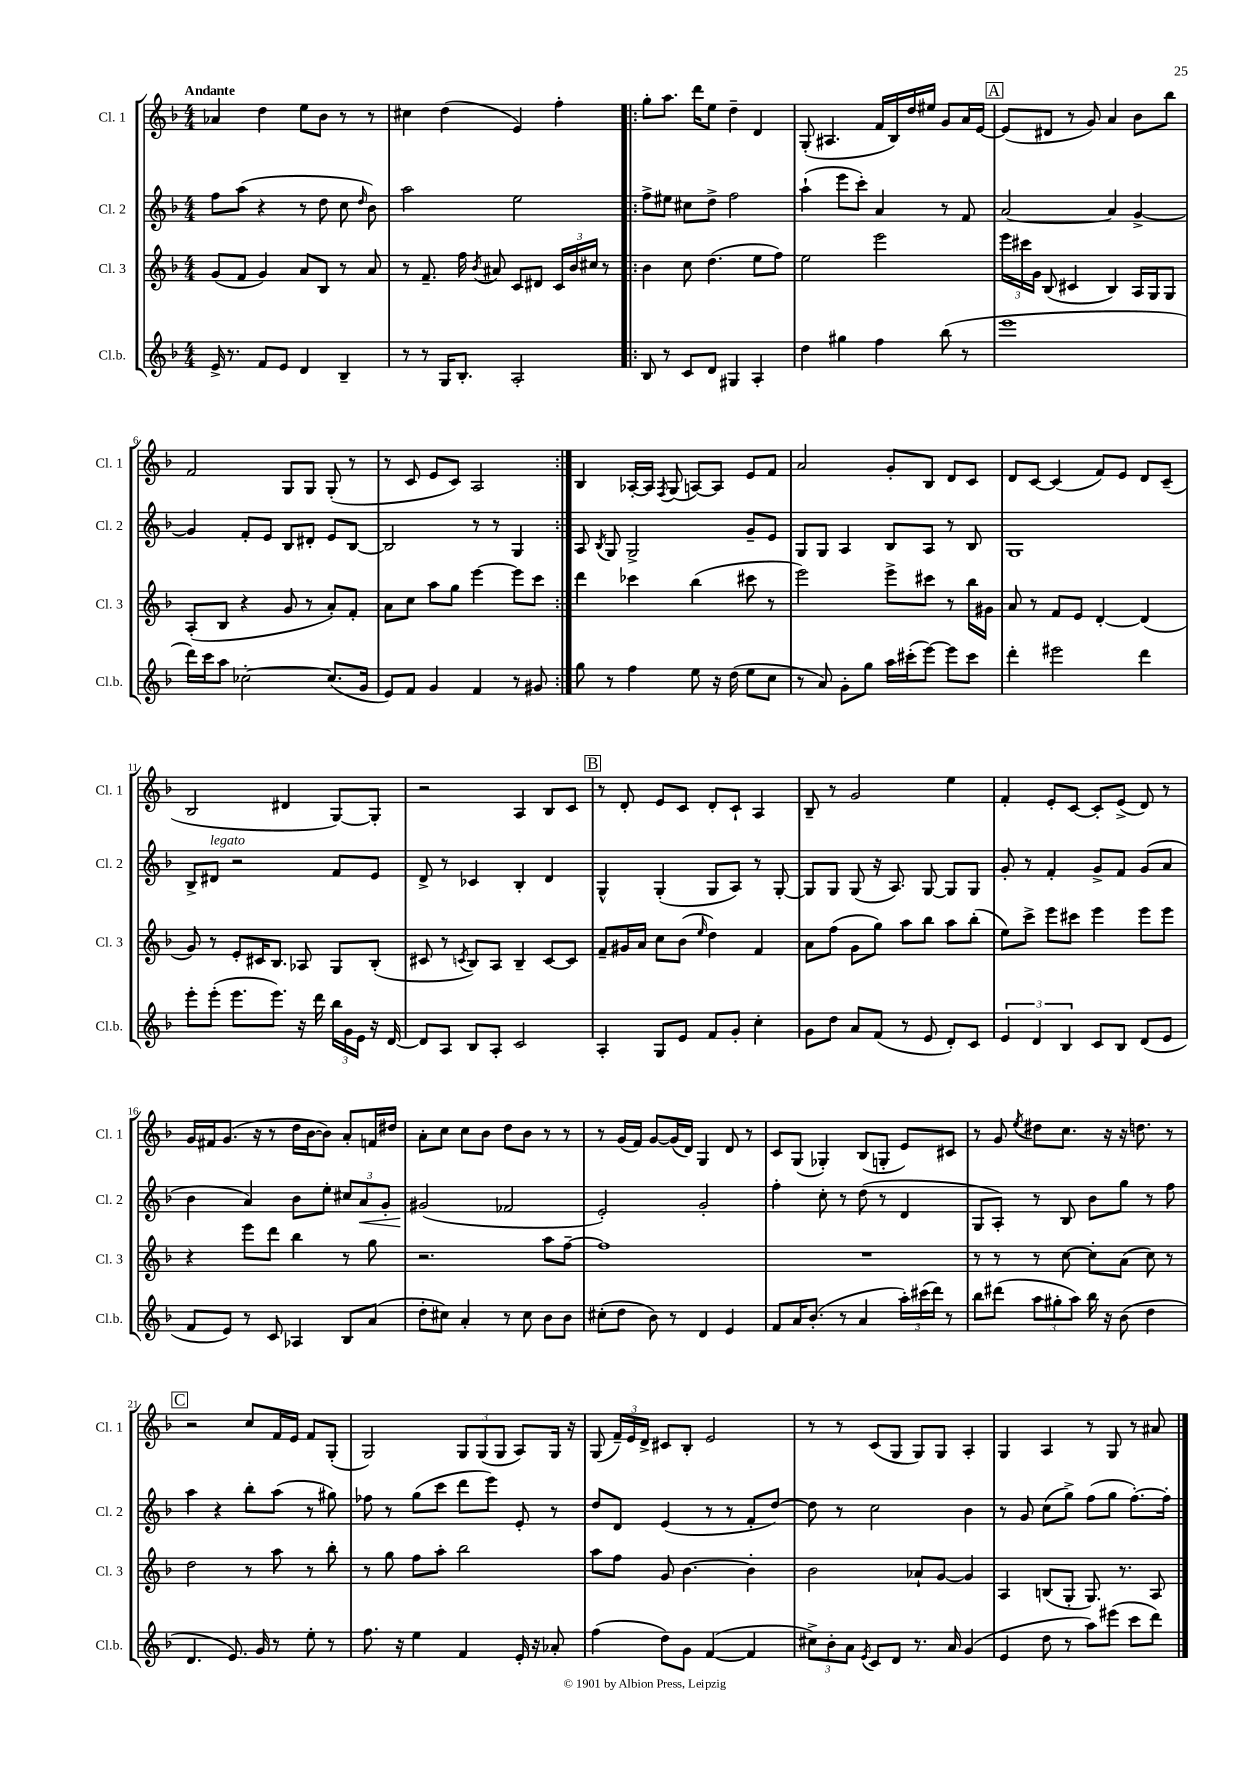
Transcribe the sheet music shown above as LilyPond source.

<<
\new StaffGroup <<
\new Staff = "s0" \with { instrumentName = "Cl. 1" shortInstrumentName = "Cl. 1" } {
    \clef treble \key f \major \numericTimeSignature \time 4/4 \tempo "Andante"
    \autoBeamOff aes'4 d''4 e''8[ bes'8] r8 r8 |
    cis''4 d''4( e'4) f''4-. |
    \repeat volta 2 { g''8[-. a''8.] d'''16[ e''8] d''4-- d'4 |
    g8-.( ais4. f'16[ bes16) d''16 eis''16] g'8[ a'16 e'16]~ |
    \mark \markup { \box "A" } e'8[( dis'8] r8 g'8) a'4 bes'8[ bes''8] |
    f'2 g8[ g8] g8-.( r8 |
    r8 c'8 e'8[ c'8]) a2 | }
    bes4 aes16[~-. aes16] \acciaccatura { f8 } g8( a8[~) a8] e'8[ f'8] |
    a'2 g'8[-. bes8] d'8[ c'8] |
    d'8[ c'8]~ c'4( f'8[) e'8] d'8[ c'8]--( |
    bes2 dis'4 g8[~) g8]-. |
    r2 a4 bes8[ c'8] |
    \mark \markup { \box "B" } r8 d'8-. e'8[ c'8] d'8[-. c'8]-! a4 |
    bes8-- r8 g'2 e''4 |
    f'4-. e'8[-. c'8]~ c'8[-. e'8]->( d'8) r8 |
    g'16[ fis'16 g'8.]( r16 r8 d''16[ bes'16~ bes'8]) a'8[-. f'16 dis''16] |
    a'8[-. c''8] c''8[ bes'8] d''8[ bes'8] r8 r8 |
    r8 g'16[( f'16]) g'8[~ g'16( d'16]) g4 d'8 r8 |
    c'8[ g8]( ges4-.) bes8[( g8]-. e'8[) cis'8] |
    r8 g'8 \acciaccatura { e''8 } dis''8[ c''8.] r16 r16 d''8. r8 |
    \mark \markup { \box "C" } r2 c''8[ f'16 e'16] f'8[ g8]-.( |
    g2) \tuplet 3/2 { g8[ g8( g8] } a8[) g16] r16 |
    g8( \tuplet 3/2 { f'16[--) e'16 d'16]-> } cis'8[ bes8]-. e'2 |
    r8 r8 c'8[( g8] g8[) g8] a4-. |
    g4 a4 r8 g8 r8 ais'8 \bar "|." |
}
\new Staff = "s1" \with { instrumentName = "Cl. 2" shortInstrumentName = "Cl. 2" } {
    \clef treble \key f \major \numericTimeSignature \time 4/4
    \autoBeamOff f''8[ a''8]( r4 r8 d''8 c''8 \grace { d''16 } bes'8) |
    a''2 e''2 |
    \repeat volta 2 { f''8[-> eis''8] cis''8[ d''8]-> f''2 |
    a''4-!( e'''8[ c'''8]-.) a'4 r8 f'8 |
    \mark \markup { \box "A" } a'2~ a'4 g'4~-> |
    g'4 f'8[-. e'8] bes8[ dis'8]-. e'8[ bes8]~ |
    bes2 r8 r8 g4 | }
    a8 \acciaccatura { bes8 } g8 g2-> g'8[-- e'8] |
    g8[ g8] a4 bes8[ a8] r8 bes8 |
    g1 |
    bes8[-> dis'8]^\markup { \italic "legato" } r2 f'8[ e'8] |
    d'8-> r8 ces'4 bes4-. d'4 |
    \mark \markup { \box "B" } g4-^ g4-.( g8[ a8]) r8 g8~-. |
    g8[ g8] g8( r16 a8.) g8~ g8[ g8] |
    g'8-. r8 f'4-. g'8[-> f'8] g'8[( a'8] |
    bes'4 a'4) bes'8[ e''8]-. \tuplet 3/2 { cis''8[ a'8\< g'8]-. } |
    gis'2\!( fes'2 |
    e'2-.) g'2-. |
    f''4-. c''8-. r8 d''8( r8 d'4 |
    g8[ a8]-.) r8 bes8 bes'8[ g''8] r8 f''8 |
    \mark \markup { \box "C" } a''4 r4 bes''8[-. a''8]( r8 gis''8) |
    fes''8 r8 g''8[( c'''8] d'''8[ e'''8]) e'8-. r8 |
    d''8[ d'8] e'4( r8 r8 f'8[-. d''8]~) |
    d''8 r8 c''2 bes'4 |
    r8 g'8 c''8[( g''8]->) f''8[( g''8] f''8.[~-.) f''16]-. \bar "|." |
}
\new Staff = "s2" \with { instrumentName = "Cl. 3" shortInstrumentName = "Cl. 3" } {
    \clef treble \key f \major \numericTimeSignature \time 4/4
    \autoBeamOff g'8[( f'8] g'4) a'8[ bes8] r8 a'8 |
    r8 f'8.-- f''16 \acciaccatura { bes'8 } ais'8 c'8[ dis'8] \tuplet 3/2 { c'16[ bes'16 cis''16] } r8 |
    \repeat volta 2 { bes'4 c''8 d''4.( e''8[ f''8]) |
    e''2 e'''2 |
    \mark \markup { \box "A" } \tuplet 3/2 { e'''16[ cis'''16 g'16] } bes8( cis'4 bes4) a16[ g16 g8] |
    a8[-.( bes8] r4 g'8 r8 a'8[-.) f'8]-. |
    a'8[ c''8] a''8[ g''8] e'''4~ e'''8[ c'''8] | }
    d'''4 ces'''4 bes''4( cis'''8 r8 |
    e'''2) e'''8[-> cis'''8] r8 bes''16[ gis'16] |
    a'8 r8 f'8[ e'8] d'4~-. d'4( |
    g'8) r8 e'8[-. cis'16 bes8.] aes8 g8[ bes8]-.( |
    cis'8 r8 \acciaccatura { c'8 } bes8[) a8] bes4-- c'8[~ c'8] |
    \mark \markup { \box "B" } f'8[-- gis'16 a'16] c''8[ bes'8]( \grace { e''16 } d''4) f'4 |
    a'8[ f''8]( g'8[ g''8]) a''8[ bes''8] a''8[ bes''8]-.( |
    e''8[) c'''8]-> e'''8[ cis'''8] e'''4 e'''8[ e'''8] |
    r4 e'''8[ d'''8] bes''4 r8 g''8 |
    r2. a''8[ f''8]~-- |
    f''1 |
    R1 |
    r8 r8 r8 c''8~ c''8[-. a'8]( c''8) r8 |
    \mark \markup { \box "C" } d''2 r8 a''8 r8 bes''8-. |
    r8 g''8 f''8[ a''8]-. bes''2 |
    a''8[ f''8] g'8 bes'4.~ bes'4-. |
    bes'2 aes'8[-! g'8]~ g'4 |
    a4 b8[( g8]-. g8.) r8. a8 \bar "|." |
}
\new Staff = "s3" \with { instrumentName = "Cl.b." shortInstrumentName = "Cl.b." } {
    \clef treble \key f \major \numericTimeSignature \time 4/4
    \autoBeamOff e'16-> r8. f'8[ e'8] d'4 bes4-- |
    r8 r8 g16[ bes8.]-. a2-. |
    \repeat volta 2 { bes8 r8 c'8[ d'8] gis4 a4-. |
    d''4 gis''4 f''4 bes''8( r8 |
    \mark \markup { \box "A" } e'''1 |
    d'''16[) c'''16 a''8] ces''2~-. ces''8.[( g'16] |
    e'8[) f'8] g'4 f'4 r8 gis'8 | }
    g''8 r8 f''4 e''8 r16 d''16( e''8[ c''8] |
    r8 a'8) g'8[-. g''8] a''16[ cis'''16-.( e'''8]~) e'''8[ cis'''8] |
    d'''4-. eis'''2 d'''4 |
    e'''8[-. e'''8]-.( e'''8.[ e'''8.]) r16 d'''16 \tuplet 3/2 { bes''16[ g'16 e'16] } r16 d'16~ |
    d'8[ a8] bes8[ a8]-. c'2 |
    \mark \markup { \box "B" } a4-. g8[ e'8] f'8[ g'8]-. c''4-. |
    g'8[ d''8] a'8[ f'8]( r8 e'8 d'8[-.) c'8] |
    \tuplet 3/2 { e'4 d'4 bes4 } c'8[ bes8] d'8[( e'8] |
    f'8[ e'8]) r8 c'8 aes4 bes8[ a'8]( |
    d''8[-. cis''8]) a'4-. r8 cis''8 bes'8[ bes'8] |
    cis''8[-.( d''8] bes'8) r8 d'4 e'4 |
    f'8[ a'16 bes'8.]-.( r8 a'4 \tuplet 3/2 { a''16[-.) cis'''16( d'''16]) } r8 |
    bes''8[ dis'''8]( \tuplet 3/2 { a''8[ gis''8-. a''8]) } bes''16 r16 bes'8( d''4 |
    \mark \markup { \box "C" } d'4. e'8.) g'16 r8 e''8-. r8 |
    f''8. r16 e''4 f'4 e'16-. r16 aes'8-. |
    f''4( d''8[) g'8] f'4~( f'4 |
    \tuplet 3/2 { cis''8[->) bes'8-. a'8] } \acciaccatura { e'8 } c'8[ d'8] r8. a'16 g'4( |
    e'4 d''8 r8 a''8[) eis'''8]( c'''8[ d'''8]) \bar "|." |
}
>>
>>
